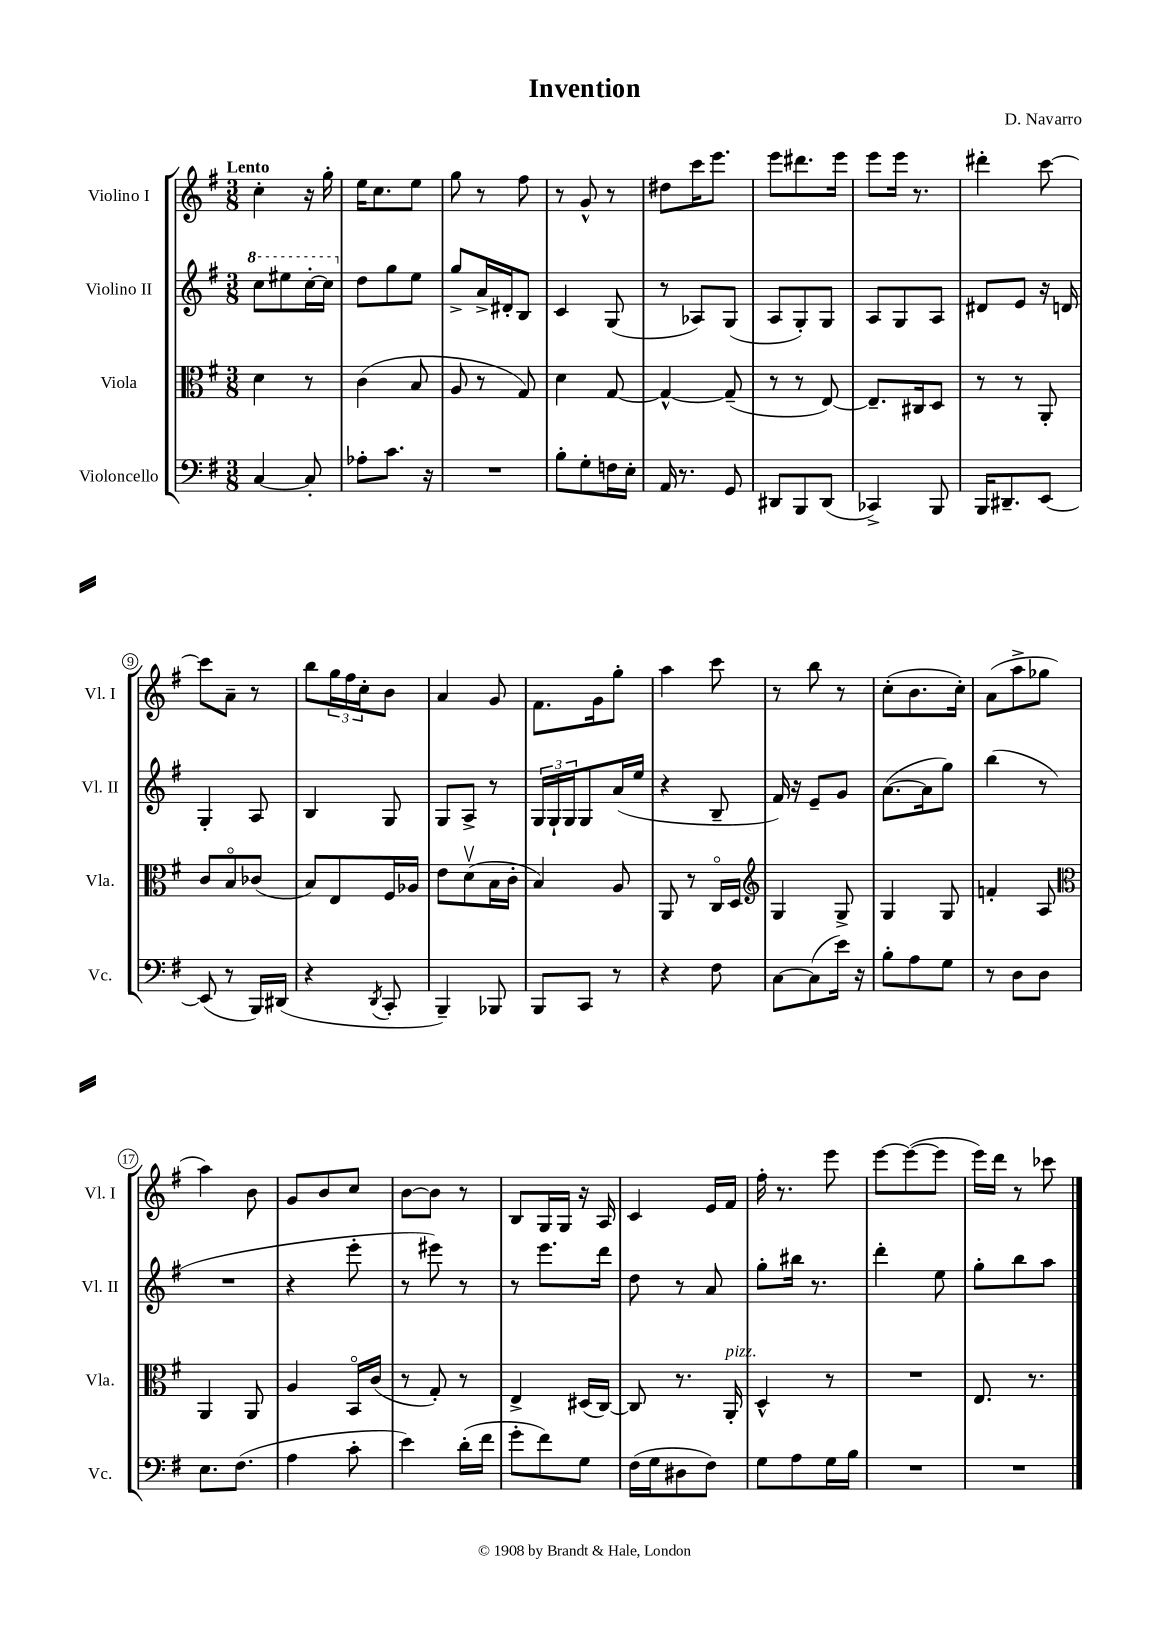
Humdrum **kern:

**kern	**kern	**kern	**kern
*staff4	*staff3	*staff2	*staff1
*clefF4	*clefC3	*clefG2	*clefG2
*k[f#]	*k[f#]	*k[f#]	*k[f#]
*M3/8	*M3/8	*M3/8	*M3/8
[4C	4d	8ccc	4cc'
.	.	8eee#	.
8C']	8r	[16ccc'	16r
.	.	16ccc]	16gg'
=	=	=	=
8A-'	(4c	8dd	16ee
.	.	.	8.cc
8.c	.	8gg	.
.	8B	8ee	8ee
16r	.	.	.
=	=	=	=
4.r	8A	8gg^	8gg
.	8r	16a^	8r
.	.	16d#'	.
.	8G)	8B	8ff#
=	=	=	=
8B'	4d	4c	8r
8G'	.	.	8g^^
16F	[8G	(8G	8r
16E'	.	.	.
=	=	=	=
16AA	4G^^_	8r	8dd#
8.r	.	.	.
.	.	8A-)	16ccc
.	.	.	8.eee
8GG	(8G~]	(8G	.
=	=	=	=
8DD#	8r	8A	8eee
8BBB	8r	8G')	8.ddd#
(8DD#	[8E)	8G	.
.	.	.	16eee
=	=	=	=
4CC-^)	8.E~]	8A	8eee
.	.	8G	16eee
.	16C#	.	8.r
8BBB	8D	8A	.
=	=	=	=
16BBB	8r	8d#	4ddd#'
8.DD#~	.	.	.
.	8r	8e	.
[8EE	8AA'	16r	[8ccc
.	.	16d	.
=	=	=	=
(8EE]	8c	4G'	8ccc]
8r	8Bo	.	8a~
16BBB)	(8c-	8A	8r
(16DD#	.	.	.
=	=	=	=
4r	8B)	4B	8bb
.	8E	.	24gg
.	.	.	24ff#
.	.	.	24cc'
8qDD	.	.	.
8CC'	16F#	8G	8b
.	16A-	.	.
=	=	=	=
4BBB~)	8e	8G	4a
.	(8dv	8A^	.
8BBB-	16B	8r	8g
.	16c'	.	.
=	=	=	=
8BBB	4B)	24G	8.f#
.	.	24G`	.
.	.	24G	.
8CC	.	8G	.
.	.	.	16g
8r	8A	(16a	8gg'
.	.	16ee	.
=	=	=	=
4r	8AA	4r	4aa
.	8r	.	.
8F#	16Co	8B~	8ccc
.	16D	.	.
=	=	=	=
*	*clefG2	*	*
[8C	4G	16f#)	8r
.	.	16r	.
(8C]	.	8e~	8bb
16e)	8G^	8g	8r
16r	.	.	.
=	=	=	=
8B'	4G	([8.a	(8cc'
8A	.	.	8.b
.	.	16a]	.
8G	8G	8gg)	.
.	.	.	16cc')
=	=	=	=
8r	4f'	(4bb	(8a
8D	.	.	8aa^
8D	8A	8r	8gg-
=	=	=	=
*	*clefC3	*	*
8.E	4AA	4.r	4aa)
(8.F#	.	.	.
.	8AA	.	8b
=	=	=	=
4A	4A	4r	8g
.	.	.	8b
8c'	16BBo	8eee'	8cc
.	(16c	.	.
=	=	=	=
4e)	8r	8r	[8b
.	8G')	8eee#)	8b]
(16d'	8r	8r	8r
16f#	.	.	.
=	=	=	=
8g'	4E^	8r	8B
8f#)	.	8.eee	16G
.	.	.	16G
8G	(16D#	.	16r
.	[16C)	16ddd	16A
=	=	=	=
(16F#	8C]	8dd	4c
16G	.	.	.
8D#	8.r	8r	.
8F#)	.	8a	16e
.	16AA'	.	16f#
=	=	=	=
8G	4D^^	8gg'	16ff#'
.	.	.	8.r
8A	.	16bb#	.
.	.	8.r	.
16G	8r	.	8eee
16B	.	.	.
=	=	=	=
4.r	4.r	4ddd'	[8eee
.	.	.	(8eee_
.	.	8ee	8eee]
=	=	=	=
4.r	8.E	8gg'	16eee)
.	.	.	16ddd
.	.	8bb	8r
.	8.r	.	.
.	.	8aa	8ccc-
==	==	==	==
*-	*-	*-	*-
